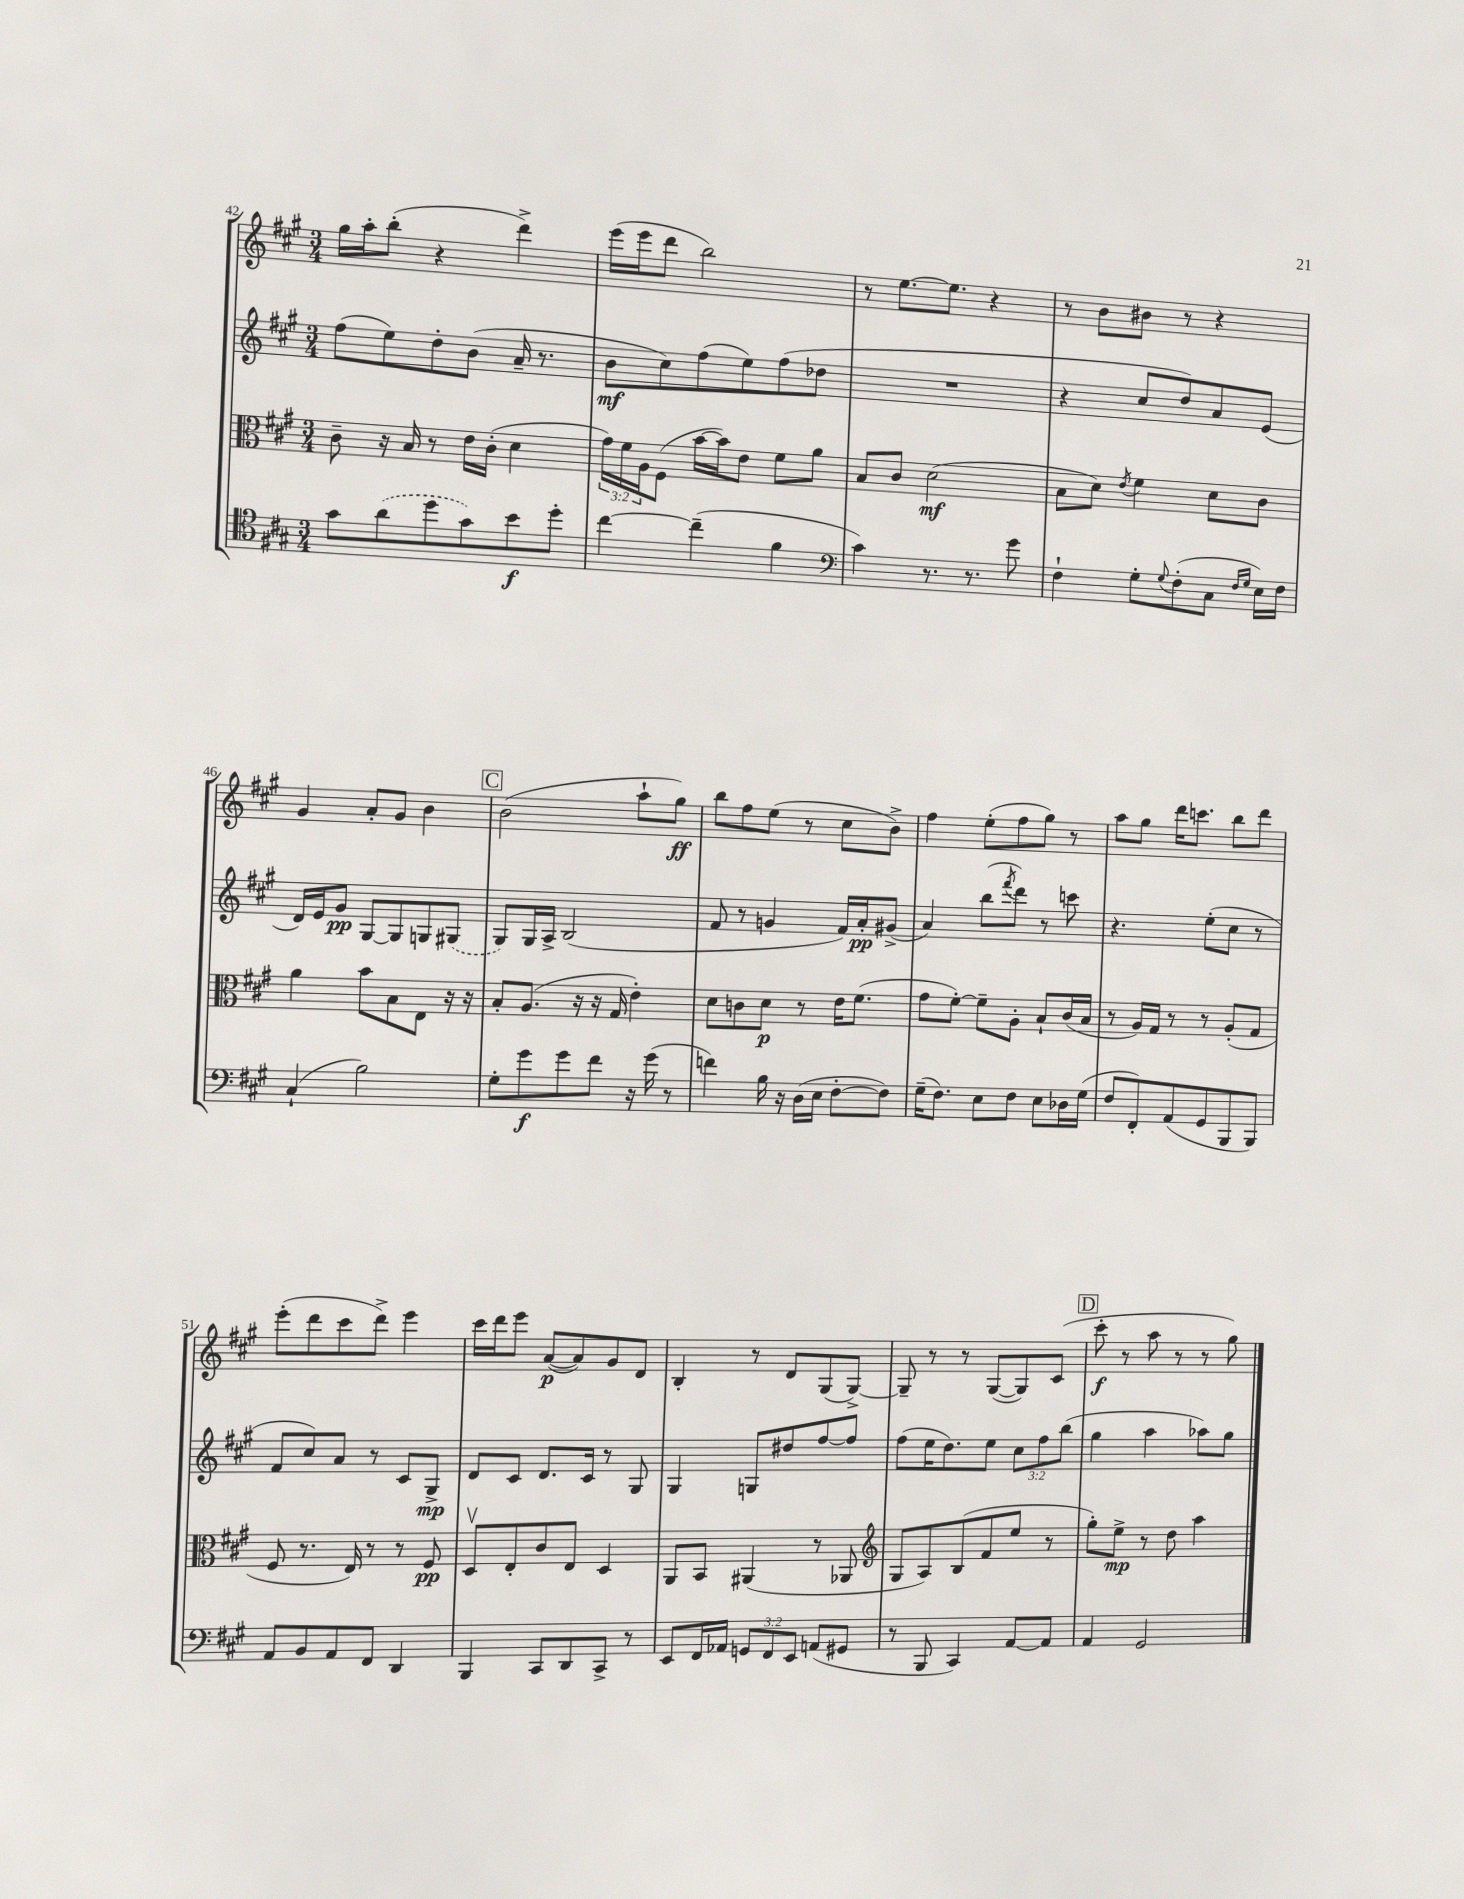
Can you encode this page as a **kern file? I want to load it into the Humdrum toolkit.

**kern	**dynam	**kern	**dynam	**kern	**dynam	**kern	**dynam
*part4	*part4	*part3	*part3	*part2	*part2	*part1	*part1
*staff4	*staff4	*staff3	*staff3	*staff2	*staff2	*staff1	*staff1
*clefC4	*	*clefC3	*	*clefG2	*	*clefG2	*
*k[f#c#g#]	*	*k[f#c#g#]	*	*k[f#c#g#]	*	*k[f#c#g#]	*
*M3/4	*	*M3/4	*	*M3/4	*	*M3/4	*
=42	=42	=42	=42	=42	=42	=42	=42
8g#\L	.	8c#~\	.	(8ff#\L	.	16gg#\LL	.
.	.	.	.	.	.	16aa'\J	.
(8a\	.	16r	.	8ee\)	.	(8bb'\J	.
.	.	16B/	.	.	.	.	.
8dd\	.	8r	.	8dd'\	.	4r	.
8g#\)	.	16e\LL	.	(8b\J	.	.	.
.	.	(16c#'\JJ	.	.	.	.	.
8b\	f	4d\	.	16a~/	.	4ddd^\)	.
.	.	.	.	8.r	.	.	.
8dd'\J	.	.	.	.	.	.	.
=43	=43	=43	=43	=43	=43	=43	=43
[4cc#\	.	24g#\LL)	.	8b\L	mf	(16eee\LL	.
.	.	24f#\	.	.	.	.	.
.	.	.	.	.	.	16eee\J	.
.	.	24A\J	.	.	.	.	.
.	.	(8F#\J	.	8cc#\)	.	8ddd\J	.
(4cc#~\]	.	[16b\LL	.	(8ff#\	.	2bb\)	.
.	.	16b\J])	.	.	.	.	.
.	.	8e\J	.	8ee\)	.	.	.
4f#\	.	8f#\L	.	(8ff#\	.	.	.
.	.	8a\J	.	8dd-X\J	.	.	.
=44	=44	=44	=44	=44	=44	=44	=44
*clefF4	*	*	*	*	*	*	*
4c#\)	.	8B/L	.	2.r	.	8r	.
.	.	8c#/J	.	.	.	[8.ee\L	.
8.r	.	(2d\	mf	.	.	.	.
.	.	.	.	.	.	8.ee\J]	.
8.r	.	.	.	.	.	.	.
.	.	.	.	.	.	4r	.
8g#\	.	.	.	.	.	.	.
=45	=45	=45	=45	=45	=45	=45	=45
4F#`\	.	8B\L	.	4r	.	8r	.
.	.	8d\J)	.	.	.	8b\L	.
.	.	8qe/	.	.	.	.	.
8G#'\L	.	4f#\	.	8cc#/L	.	8b#X\J	.
8qqG#/	.	.	.	.	.	.	.
(8F#'\	.	.	.	8dd/)	.	8r	.
8C#\J	.	8d\L	.	8a/	.	4r	.
16qqF#/LL	.	.	.	.	.	.	.
16qqG#/JJ	.	.	.	.	.	.	.
16E\LL)	.	8c#\J	.	(8e/J	.	.	.
16F#\JJ	.	.	.	.	.	.	.
!!LO:LB:g=z
=46	=46	=46	=46	=46	=46	=46	=46
(4C#`/	.	4a\	.	16d/LL)	.	4g#/	.
.	.	.	.	16e/J	.	.	.
.	.	.	.	8g#/J	pp	.	.
2B\)	.	8b\L	.	[8G#/L	.	8a'/L	.
.	.	8B\	.	8G#/]	.	8g#/J	.
.	.	8E\J	.	8Gn/	.	4b\	.
.	.	16r	.	(8G#X/J	.	.	.
.	.	16r	.	.	.	.	.
!!LO:REH:place=s1:t=C
=47	=47	=47	=47	=47	=47	=47	=47
8G#'\L	.	8B'/L	.	8G#/L)	.	(2b\	.
8g#\	f	(8.A/J	.	16G#/L	.	.	.
.	.	.	.	16A^/JJ	.	.	.
8g#\	.	.	.	(2B/	.	.	.
.	.	16r	.	.	.	.	.
8f#\J	.	16r	.	.	.	.	.
.	.	16G#/	.	.	.	.	.
16r	.	4e'\)	.	.	.	8aa`\L	.
(16g#\	.	.	.	.	.	.	.
8r	.	.	.	.	.	8gg#\J)	ff
=48	=48	=48	=48	=48	=48	=48	=48
4fn\)	.	8d\L	.	8f#/	.	8bb\L	.
.	.	8cn\	.	8r	.	8ff#\	.
16B\	.	8d\J	p	4gn/	.	(8ee\J	.
16r	.	.	.	.	.	.	.
(16D\LL	.	8r	.	.	.	8r	.
16E\JJ	.	.	.	.	.	.	.
[8F#'\L	.	16e\KL	.	16f#/LL)	.	8cc#\L	.
.	.	(8.f#\J	.	16a'/J	pp	.	.
8F#\J])	.	.	.	(8g#X^/J	.	8b^\J)	.
=49	=49	=49	=49	=49	=49	=49	=49
(16G#~\KL	.	8g#\L	.	4a/)	.	4ff#\	.
8.F#\J)	.	.	.	.	.	.	.
.	.	[8f#'\J)	.	.	.	.	.
8E\L	.	8f#~\L]	.	(8bb\L	.	(8ee'\L	.
.	.	.	.	8qfff#/	.	.	.
8F#\J	.	8A'\J	.	8ddd\J)	.	8ff#\	.
8E\L	.	8B`/L	.	8r	.	8gg#\J)	.
16D-X\L	.	(16c#/L	.	8cccn\	.	8r	.
(16G#\JJ	.	16B/JJ	.	.	.	.	.
=50	=50	=50	=50	=50	=50	=50	=50
8F#/L	.	8r	.	4.r	.	8aa\L	.
8FF#'/)	.	16A/LL)	.	.	.	8gg#\J	.
.	.	16G#/JJ	.	.	.	.	.
(8AA/	.	8r	.	.	.	16ddd\KL	.
.	.	.	.	.	.	8.cccn\J	.
8GG#/	.	8r	.	(8ee'\L	.	.	.
8BBB/	.	(8A'/L	.	8cc#\J	.	8bb\L	.
8BBB/J)	.	8G#/J	.	8r	.	8ddd\J	.
!!LO:LB:g=z
=51	=51	=51	=51	=51	=51	=51	=51
8AA/L	.	8F#/	.	8f#/L	.	(8eee'\L	.
8BB/	.	8.r	.	8cc#/)	.	8ddd\	.
8AA/	.	.	.	8a/J	.	8ccc#\	.
.	.	16E/)	.	.	.	.	.
8FF#/J	.	8r	.	8r	.	8ddd^\J)	.
4DD/	.	8r	.	8c#/L	.	4eee\	.
.	.	8F#/	pp	8G#^/J	mp	.	.
=52	=52	=52	=52	=52	=52	=52	=52
4BBB/	.	8Dv/L	.	8d/L	.	16ccc#\LL	.
.	.	.	.	.	.	16ddd\J	.
.	.	8E'/	.	8c#/J	.	8eee\J	.
8CC#/L	.	8c#/	.	8.d/L	.	([8a/L	p
8DD/	.	8E/J	.	.	.	8a/])	.
.	.	.	.	16c#/Jk	.	.	.
8CC#^/J	.	4D/	.	8r	.	8g#/	.
8r	.	.	.	8G#/	.	8d/J	.
=53	=53	=53	=53	=53	=53	=53	=53
8EE/L	.	8AA/L	.	4G#/	.	4B'/	.
16FF#/L	.	8BB/J	.	.	.	.	.
16AA-X/JJ	.	.	.	.	.	.	.
12GGn/L	.	(4AA#X/	.	8Gn/L	.	8r	.
12FF#/	.	.	.	.	.	.	.
.	.	.	.	8dd#X/	.	8d/L	.
12EE/J	.	.	.	.	.	.	.
(8AAn/L	.	8r	.	[8ff#/	.	(8G#/	.
8GG#X/J	.	8AA-X/	.	8ff#/J]	.	[8G#^/J)	.
=54	=54	=54	=54	=54	=54	=54	=54
*	*	*clefG2	*	*	*	*	*
8r	.	8G#/L	.	(8ff#\L	.	8G#~/]	.
8BBB/	.	8A/)	.	16ee\K	.	8r	.
.	.	.	.	8.dd\)	.	.	.
4CC#/)	.	(8B/	.	.	.	8r	.
.	.	8f#/	.	8ee\J	.	([8G#/L	.
[8AA/L	.	8ee/J	.	12cc#\L	.	8G#/])	.
.	.	.	.	12ff#\	.	.	.
8AA/J]	.	8r	.	.	.	(8c#/J	.
.	.	.	.	(12bb\J	.	.	.
!!LO:REH:place=s1:t=D
=55	=55	=55	=55	=55	=55	=55	=55
4AA/	.	8gg#'\L)	.	4gg#\	.	8ccc#'\	f
.	.	8ee^\J	mp	.	.	8r	.
2GG#/	.	8r	.	4aa\	.	8aa\	.
.	.	8dd\	.	.	.	8r	.
.	.	4aa\	.	8aa-X\L)	.	8r	.
.	.	.	.	8gg#\J	.	8gg#\)	.
==	==	==	==	==	==	==	==
*-	*-	*-	*-	*-	*-	*-	*-
